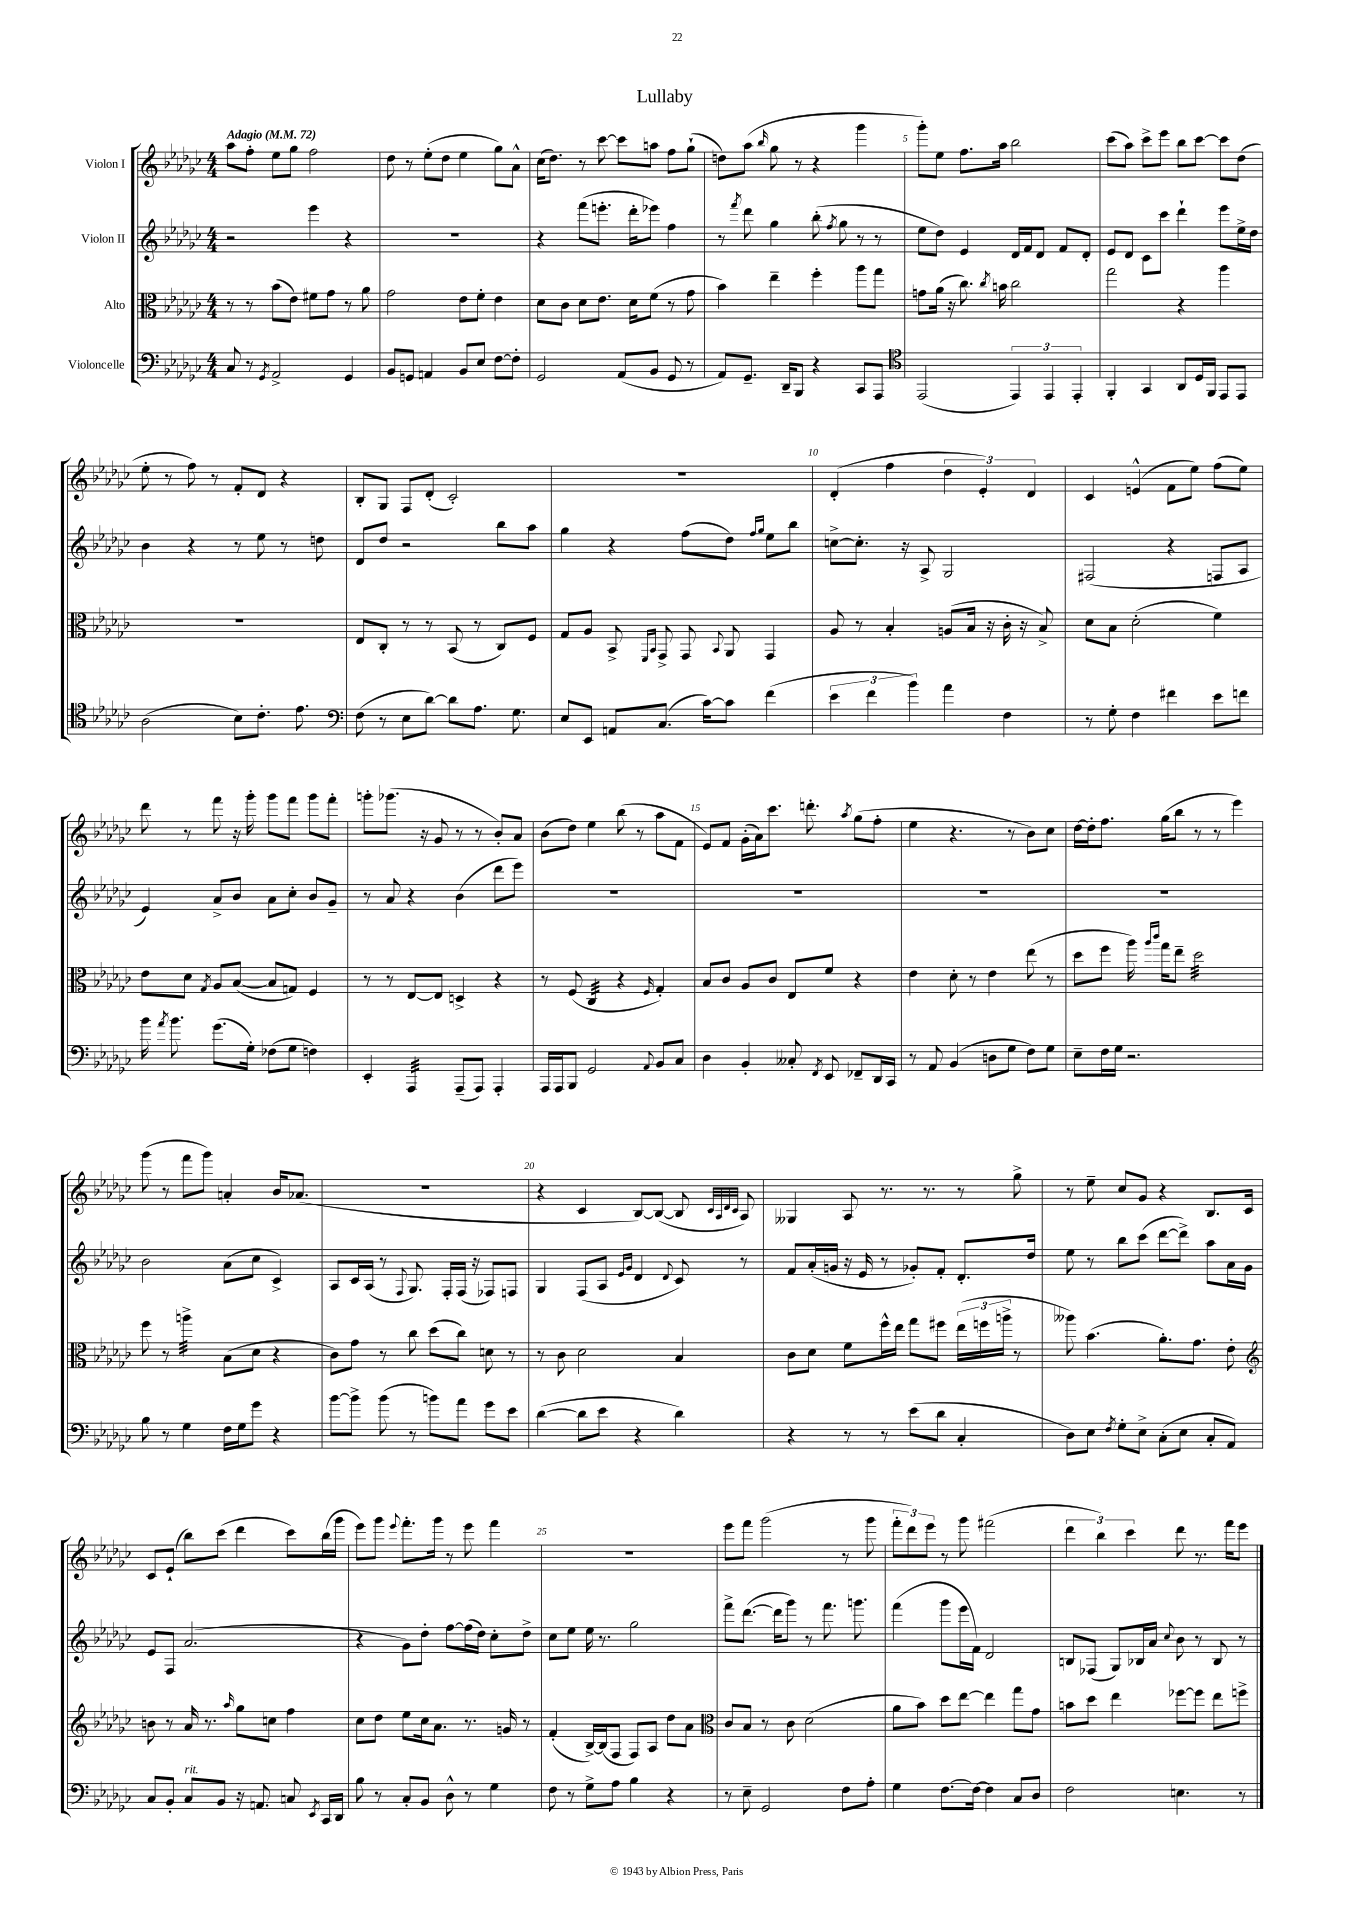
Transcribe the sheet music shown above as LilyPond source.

\header { title = "Lullaby" }
<<
\new StaffGroup <<
\new Staff = "s0" \with { instrumentName = "Violon I" } {
    \clef treble \key ges \major \numericTimeSignature \time 4/4 \tempo "Adagio" 4 = 72
    \autoBeamOff aes''8[ f''8]-. ees''8[ ges''8] f''2 |
    des''8 r8 ees''8[-.( des''8] ees''4 ges''8[) aes'8]-^ |
    ces''16[( des''8.]) r8 ces'''8~ ces'''8[ a''8] f''8[ ges''8]-!( |
    d''8[) aes''8]( \grace { bes''16 } ges''8 r8 r4 ges'''4 |
    ges'''8[-.) ees''8] f''8.[ aes''16] bes''2 |
    ces'''8[( aes''8]) ces'''8[-> ees'''8] bes''8[ ces'''8]~ ces'''8[ des''8]( |
    ees''8-. r8 f''8) r8 f'8[-. des'8] r4 |
    bes8[-. ges8] f8[ des'8]-.( ces'2-.) |
    R1 |
    des'4-.( f''4 \tuplet 3/2 { des''4 ees'4-.) des'4 } |
    ces'4 e'4-^( f'8[ ees''8]) f''8[( ees''8]) |
    des'''8 r8 f'''8 r16 ges'''16-. ges'''8[ f'''8] ges'''8[ f'''8]-. |
    g'''8[-. ges'''8.]( r16 ges'8 r8 r8 bes'8[-.) aes'8] |
    bes'8[( des''8]) ees''4 bes''8( r8 aes''8[ f'8] |
    ees'8[) f'8] ges'16[-.( aes'16) ces'''8.] d'''8.-. \acciaccatura { aes''8 } ges''8[( f''8]-. |
    ees''4 r4. r8 bes'8[) ces''8] |
    des''16[~ des''16-. f''8.] ges''16[( bes''8] r8 r8 ees'''4) |
    ges'''8( r8 f'''8[ ges'''8]) a'4-. bes'16[ aes'8.]( |
    R1 |
    r4 ces'4 bes8[~) bes8]~( bes8 \grace { ces'32[ aes32 des'32 ces'32] } aes8) |
    geses4 aes8 r8. r8. r8 ges''8-> |
    r8 ees''8-- ces''8[ ges'8] r4 bes8.[ ces'16] |
    ces'8[ ees'8]-!( bes''8[) ces'''8]( des'''4 ces'''8[) bes''16( ges'''16] |
    ees'''8[) ges'''8] \appoggiatura { ees'''8 } f'''8.[-. ges'''16] r8 ees'''8 f'''4 |
    R1 |
    ees'''8[ f'''8] ges'''2( r8 ges'''8 |
    \tuplet 3/2 { f'''8[-. des'''8) ees'''8] } r8 ges'''8 fis'''2( |
    \tuplet 3/2 { des'''4 bes''4) ces'''4 } des'''8 r8. f'''16[ ees'''8] \bar "|." |
}
\new Staff = "s1" \with { instrumentName = "Violon II" } {
    \clef treble \key ges \major \numericTimeSignature \time 4/4
    \autoBeamOff r2 ees'''4 r4 |
    R1 |
    r4 f'''8[( e'''8.]-. des'''16[-. ees'''8]) f''4 |
    r8 \acciaccatura { f'''8 } des'''8 ges''4 bes''8-.( \acciaccatura { f''8 } ges''8 r8 r8 |
    ees''8[ des''8]) ees'4 des'16[ f'16 des'8] f'8[ des'8]-. |
    ees'8[ des'8] ces'8[ ces'''8] des'''4-! ees'''8[ ees''16-> des''16] |
    bes'4 r4 r8 ees''8 r8 d''8 |
    des'8[ des''8] r2 bes''8[ aes''8] |
    ges''4 r4 f''8[( des''8]) \grace { f''16[ ges''16] } ees''8[ bes''8] |
    c''8[~-> c''8.]-. r16 aes8-> ges2 |
    fis2( r4 f8[ aes8] |
    ees'4) aes'8[-> bes'8] aes'8[ ces''8]-. bes'8[ ges'8]-- |
    r8 aes'8 r4 bes'4( des'''8[ ees'''8]) |
    R1 |
    R1 |
    R1 |
    R1 |
    bes'2 aes'8[( ces''8] ces'4->) |
    aes8[ ces'16 aes16]( r8 \appoggiatura { f8 } ges8.) f16[-. f16]( r16 fes8[) f8] |
    ges4 f8[( aes8] \grace { ees'16[ ges'16] } des'4 \appoggiatura { des'8 } ces'8) r8 |
    f'8[ aes'16-.( g'16] r16 ees'16 r8 ges'8[-.) f'8]-. des'8.[-. des''16] |
    ees''8 r8 bes''8[ ces'''8]( des'''8[~ des'''8]->) aes''8[ aes'16 ges'16] |
    ees'8[ f8] aes'2.( |
    r4 ges'8[) des''8]-. f''8[~ f''16( des''16]) ces''8[-. des''8]-> |
    ces''8[ ees''8] ees''16 r8. ges''2 |
    f'''8[-> des'''8.]~( des'''16[ ges'''8]) r8 f'''8. g'''8. |
    f'''4( ges'''8[ ees'''16 f'16]) des'2 |
    b8[ fes8]( ges8[) bes16 aes'16] \appoggiatura { ces''8 } bes'8 r8 bes8 r8 \bar "|." |
}
\new Staff = "s2" \with { instrumentName = "Alto" } {
    \clef alto \key ges \major \numericTimeSignature \time 4/4
    \autoBeamOff r8 r8 bes'8[( ees'8]) fis'8[ ges'8] r8 aes'8 |
    ges'2 ees'8[ f'8]-. ees'4 |
    des'8[ ces'8] des'8[ ees'8.] des'16[ f'8]( r8 ges'8 |
    bes'4) ees''4-- f''4-. aes''8[ ges''8] |
    g'8[ aes'16]( r16 ces''8.) \acciaccatura { ces''8 } b'16 ces''2 |
    ges''2 r4 aes''4 |
    R1 |
    ees8[ ces8]-. r8 r8 bes,8( r8 ces8[) f8] |
    ges8[ aes8] bes,8-> \grace { f,16[ bes,16] } ges,8-> ges,8 \appoggiatura { bes,8 } aes,8 ges,4 |
    aes8 r8 bes4-. a8[( bes16] r16 ces'16-. r16 bes8->) |
    des'8[ bes8] des'2-.( f'4) |
    ees'8[ des'8] \acciaccatura { ges8 } aes8[ bes8]~( bes8[ g8]) f4 |
    r8 r8 ees8[~ ees8] d4-> r4 |
    r8 f8( ces4:32 r4 \grace { f16 } ges4-.) |
    bes8[ ces'8] aes8[ ces'8] ees8[ f'8] r4 |
    ees'4 des'8-. r8 ees'4 ees''8( r8 |
    des''8[ f''8] aes''16) \grace { aes''16[ ces'''16] } ges''16[ ees''8]-- des''2:32 |
    f''8 r8 a''4:32-> bes8[( des'8] r4 |
    ces'8[) ges'8] r8 ces''8 des''8[( ces''8]) d'8 r8 |
    r8 ces'8 des'2 bes4 |
    ces'8[ des'8] f'8[ f''16-^ ees''16] ges''8[ fis''8] \tuplet 3/2 { ees''16[( f''16 a''16]-> } r8 |
    aeses''8) bes'4.( aes'8.[-.) ges'8.] ees'8-. |
    \clef treble b'8 r8 aes'16 r8. \grace { aes''16 } ges''8[ c''8] f''4 |
    ces''8[ des''8] ees''8[ ces''16 aes'8.] r8. g'16 r8 |
    f'4-.( bes16[~->) bes16( f8] f8[) aes8] des''8[ aes'8] |
    \clef alto ces'8[ bes8] r8 ces'8 des'2( |
    aes'8[ bes'8]) des''8[ ees''8]~ ees''4 ges''8[ ges'8] |
    b'8[ des''8] ees''4 fes''8[~ fes''8] ees''8[ f''8]-> \bar "|." |
}
\new Staff = "s3" \with { instrumentName = "Violoncelle" } {
    \clef bass \key ges \major \numericTimeSignature \time 4/4
    \autoBeamOff ces8 r8 \acciaccatura { ges,8 } aes,2-> ges,4 |
    bes,8[ g,8] a,4 bes,8[ ees8] f8[~ f8]-. |
    ges,2 aes,8[( bes,8] ges,8 r8 |
    aes,8[) ges,8.]-- des,16[-- bes,,8] r4 ces,8[ aes,,8] |
    \clef tenor ees,2( \tuplet 3/2 { ees,4) ees,4 ees,4-. } |
    f,4-. ges,4 aes,8[ des16 f,16] ees,8[ ees,8] |
    aes2( bes8[) ces'8.]-. ees'8. |
    \clef bass f8( r8 ees8[ des'8]~) des'8[ aes8.] ges8. |
    ees8[ ees,8] a,8[ ces8.]( ces'16[~) ces'8] f'4( |
    \tuplet 3/2 { ees'4 f'4 bes'4) } aes'4 f4 |
    r8 ges8-. f4 fis'4 ees'8[ f'8] |
    bes'16 \acciaccatura { aes'8 } bes'8. ges'8.[( ges16]-.) fes8[( ges8] f4) |
    ees,4-. aes,,4:32 aes,,8[--( aes,,8]) aes,,4-. |
    aes,,16[ aes,,16 bes,,8] ges,2 \appoggiatura { aes,8 } bes,8[ ces8] |
    des4 bes,4-. ceses8-. \acciaccatura { f,8 } ees,8 fes,8[-- des,16 ces,16] |
    r8 aes,8 bes,4( d8[ ges8] f8[) ges8] |
    ees8[-- f16 ges16] r2. |
    bes8 r8 ges4 f16[ ges16 ges'8] r4 |
    bes'8[~ bes'8]-> bes'8( r8 b'8[) aes'8] ges'8[ ees'8] |
    des'4~( des'8[ ees'8] r4 des'4) |
    r4 r8 r8 ees'8[( des'8] ces4-. |
    des8[) ees8] \acciaccatura { f8 } ges8[-. ees8]-> ces8[-.( ees8] ces8[-. aes,8]) |
    ces8[ bes,8]-. ces8[^\markup { \italic "rit." } bes,8] r16 a,8. c8 \acciaccatura { ees,8 } ces,16[ des,16] |
    bes8 r8 ces8[-. bes,8] des8-^ r8 ges4 |
    f8 r8 ges8[-> aes8] bes4 r4 |
    r8 ees8-- ges,2 f8[ aes8]-. |
    ges4 f8.[~ f16]~ f4 ces8[ des8] |
    f2 e4. r8 \bar "|." |
}
>>
>>
\layout { \context { \Score \override BarNumber.break-visibility = ##(#f #t #t) barNumberVisibility = #(every-nth-bar-number-visible 5) } }
